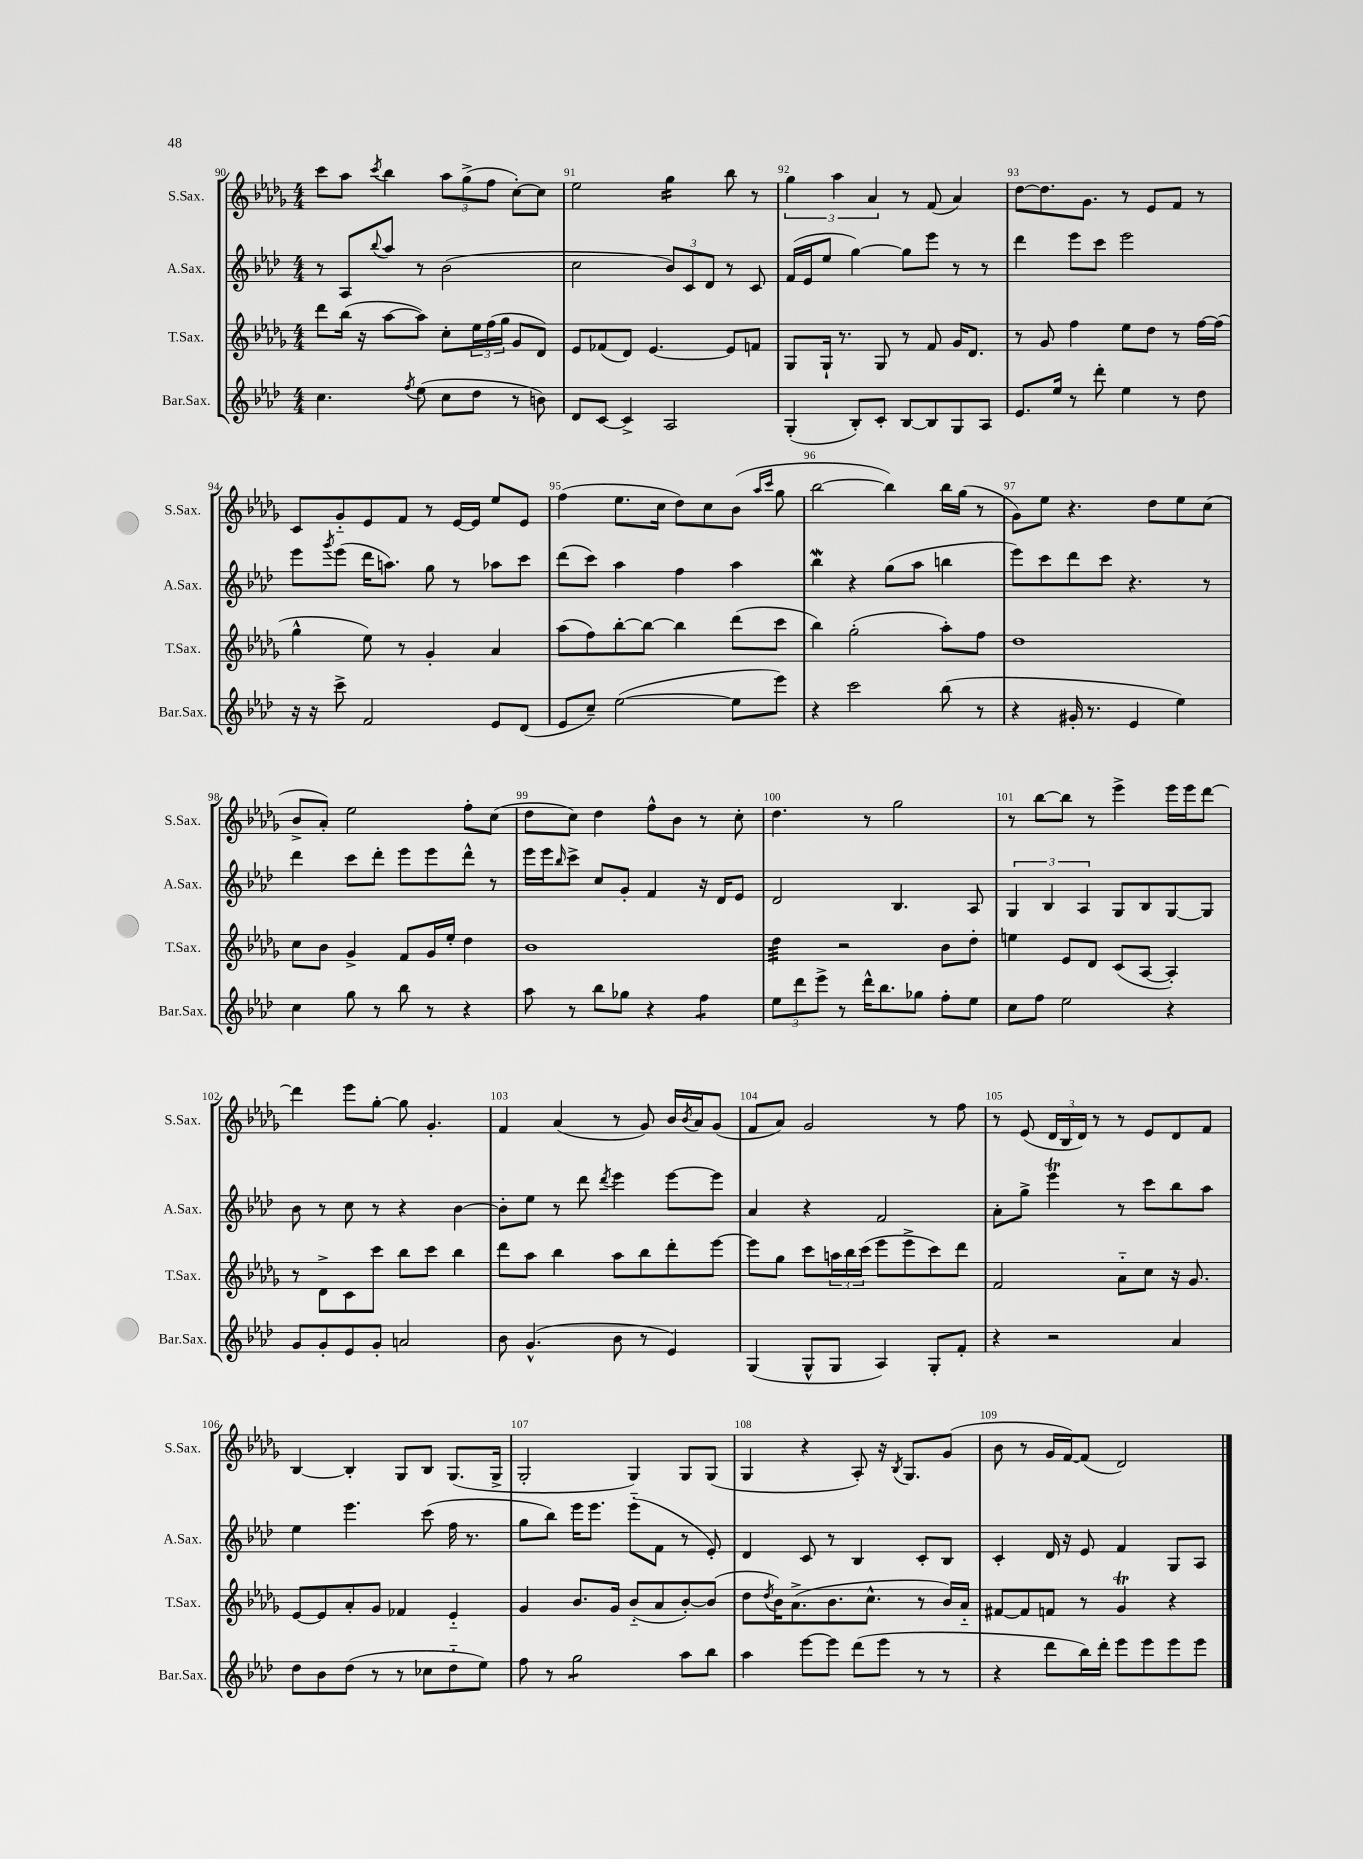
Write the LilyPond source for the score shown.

<<
\new StaffGroup <<
\new Staff = "s0" \with { instrumentName = "S.Sax." shortInstrumentName = "S.Sax." } {
    \clef treble \key des \major \numericTimeSignature \time 4/4
    c'''8 aes''8 \acciaccatura { c'''8 } bes''4 \tuplet 3/2 { aes''8 ges''8->( f''8 } c''8~-.) c''8 |
    ees''2 ges''4:16 bes''8 r8 |
    \tuplet 3/2 { ges''4 aes''4 aes'4 } r8 f'8( aes'4) |
    des''8~ des''8. ges'8. r8 ees'8 f'8 r8 |
    c'8 ges'8-_ ees'8 f'8 r8 ees'16~ ees'16 ees''8 ees'8 |
    f''4( ees''8. c''16 des''8) c''8 bes'8( \grace { aes''16 c'''16 } ges''8 |
    bes''2~ bes''4) bes''16 ges''16( r8 |
    ges'8) ees''8 r4. des''8 ees''8 c''8( |
    bes'8-> aes'8-.) ees''2 f''8-. c''8( |
    des''8 c''8) des''4 f''8-^ bes'8 r8 c''8-. |
    des''4. r8 ges''2 |
    r8 bes''8~ bes''8 r8 ees'''4-> ees'''16 ees'''16 des'''8~ |
    des'''4 ees'''8 ges''8~-. ges''8 ges'4.-. |
    f'4 aes'4( r8 ges'8) bes'16 \acciaccatura { bes'8 } aes'16 ges'8( |
    f'8 aes'8) ges'2 r8 f''8 |
    r8 ees'8( \tuplet 3/2 { des'16 bes16 des'16) } r8 r8 ees'8 des'8 f'8 |
    bes4~ bes4-. ges8 bes8 ges8.( ges16-> |
    ges2-. ges4) ges8 ges8( |
    ges4 r4 aes8-.) r16 \acciaccatura { bes8 } ges8. ges'8( |
    bes'8 r8 ges'16 f'16~) f'8( des'2) \bar "|." |
}
\new Staff = "s1" \with { instrumentName = "A.Sax." shortInstrumentName = "A.Sax." } {
    \clef treble \key aes \major \numericTimeSignature \time 4/4
    r8 aes8 \appoggiatura { bes''8 } aes''8 r8 bes'2( |
    c''2 \tuplet 3/2 { bes'8) c'8 des'8 } r8 c'8 |
    f'16( ees'16 ees''8 g''4~) g''8 ees'''8 r8 r8 |
    des'''4 ees'''8 c'''8 ees'''2 |
    ees'''8 \acciaccatura { g'''8 } ees'''8( des'''16 a''8.) g''8 r8 aes''8 c'''8 |
    des'''8( c'''8) aes''4 f''4 aes''4 |
    bes''4\mordent r4 g''8( aes''8 b''4 |
    ees'''8) c'''8 des'''8 c'''8 r4. r8 |
    des'''4 c'''8 des'''8-. ees'''8 ees'''8 des'''8-^ r8 |
    ees'''16 ees'''16 \grace { bes''16 } c'''8-> c''8 g'8-. f'4 r16 des'16 ees'8 |
    des'2 bes4. aes8 |
    \tuplet 3/2 { g4 bes4 aes4 } g8 bes8 g8~ g8 |
    bes'8 r8 c''8 r8 r4 bes'4~ |
    bes'8-. ees''8 r8 des'''8 \acciaccatura { des'''8 } ees'''4 ees'''8~ ees'''8 |
    aes'4 r4 f'2 |
    aes'8-. g''8-> ees'''4\trill r8 c'''8 bes''8 aes''8 |
    ees''4 ees'''4. c'''8( f''16 r8. |
    g''8 bes''8) ees'''16 ees'''8. ees'''8-_( f'8 r8 ees'8-.) |
    des'4 c'8 r8 bes4 c'8-. bes8 |
    c'4-. des'16 r16 ees'8 f'4 g8 aes8 \bar "|." |
}
\new Staff = "s2" \with { instrumentName = "T.Sax." shortInstrumentName = "T.Sax." } {
    \clef treble \key des \major \numericTimeSignature \time 4/4
    des'''8 bes''16( r16 aes''8~ aes''8) c''8-. \tuplet 3/2 { ees''16 f''16( ges''16 } ges'8 des'8) |
    ees'8 fes'8( des'8) ees'4.~ ees'8 f'8 |
    ges8 ges16-! r8. ges8 r8 f'8 ges'16 des'8. |
    r8 ges'8 f''4 ees''8 des''8 r8 f''16~ f''16( |
    ges''4-^ ees''8) r8 ges'4-. aes'4 |
    aes''8( f''8) bes''8~-. bes''8~ bes''4 des'''8( c'''8 |
    bes''4) ges''2-.( aes''8-.) f''8 |
    des''1 |
    c''8 bes'8 ges'4-> f'8 ges'16 ees''16-. des''4 |
    bes'1 |
    des''4:32 r2 bes'8 des''8-. |
    e''4 ees'8 des'8 c'8( aes8~ aes4-.) |
    r8 des'8-> c'8 c'''8 bes''8 c'''8 bes''4 |
    des'''8 aes''8 bes''4 aes''8 bes''8 des'''8-. ees'''8~ |
    ees'''8 ges''8 c'''8 \tuplet 3/2 { a''16 bes''16 c'''16( } ees'''8 ees'''8-> c'''8) des'''8 |
    f'2 aes'8-_ c''8 r16 ges'8. |
    ees'8~ ees'8 aes'8-. ges'8 fes'4 ees'4-_ |
    ges'4 bes'8. ges'16 bes'8-_( aes'8 bes'8~-.) bes'8( |
    des''8 \acciaccatura { des''8 } bes'16) aes'8.->( bes'8. c''8.-^ r8 bes'16) aes'16-_ |
    fis'8~ fis'8 f'8 r8 ges'4\trill r4 \bar "|." |
}
\new Staff = "s3" \with { instrumentName = "Bar.Sax." shortInstrumentName = "Bar.Sax." } {
    \clef treble \key aes \major \numericTimeSignature \time 4/4
    c''4. \acciaccatura { f''8 } ees''8( c''8 des''8 r8 b'8) |
    des'8 c'8~ c'4-> aes2 |
    g4-.( bes8-.) c'8-. bes8~ bes8 g8 aes8 |
    ees'8. ees''16 r8 des'''8-. ees''4 r8 des''8 |
    r16 r16 c'''8-> f'2 ees'8 des'8( |
    ees'8 c''8--) ees''2~( ees''8 ees'''8) |
    r4 c'''2 bes''8( r8 |
    r4 gis'16-. r8. ees'4 ees''4) |
    c''4 g''8 r8 bes''8 r8 r4 |
    aes''8 r8 bes''8 ges''8 r4 f''4:8 |
    \tuplet 3/2 { ees''8 des'''8 ees'''8-> } r8 des'''16-^ bes''8. ges''8 f''8-. ees''8 |
    c''8 f''8 ees''2 r4 |
    g'8 g'8-. ees'8 g'8-. a'2 |
    bes'8 g'4.-^( bes'8 r8 ees'4) |
    g4( g8-^ g8 aes4) g8-. f'8-. |
    r4 r2 aes'4 |
    des''8 bes'8 des''8( r8 r8 ces''8 des''8-_ ees''8) |
    f''8 r8 g''2:8 aes''8 bes''8 |
    aes''4 ees'''8~ ees'''8 des'''8( ees'''8 r8 r8 |
    r4 des'''8 bes''16) des'''16-. ees'''8 ees'''8 ees'''8 ees'''8 \bar "|." |
}
>>
>>
\layout { \context { \Score currentBarNumber = #90 \override BarNumber.break-visibility = ##(#f #t #t) barNumberVisibility = #all-bar-numbers-visible } }
